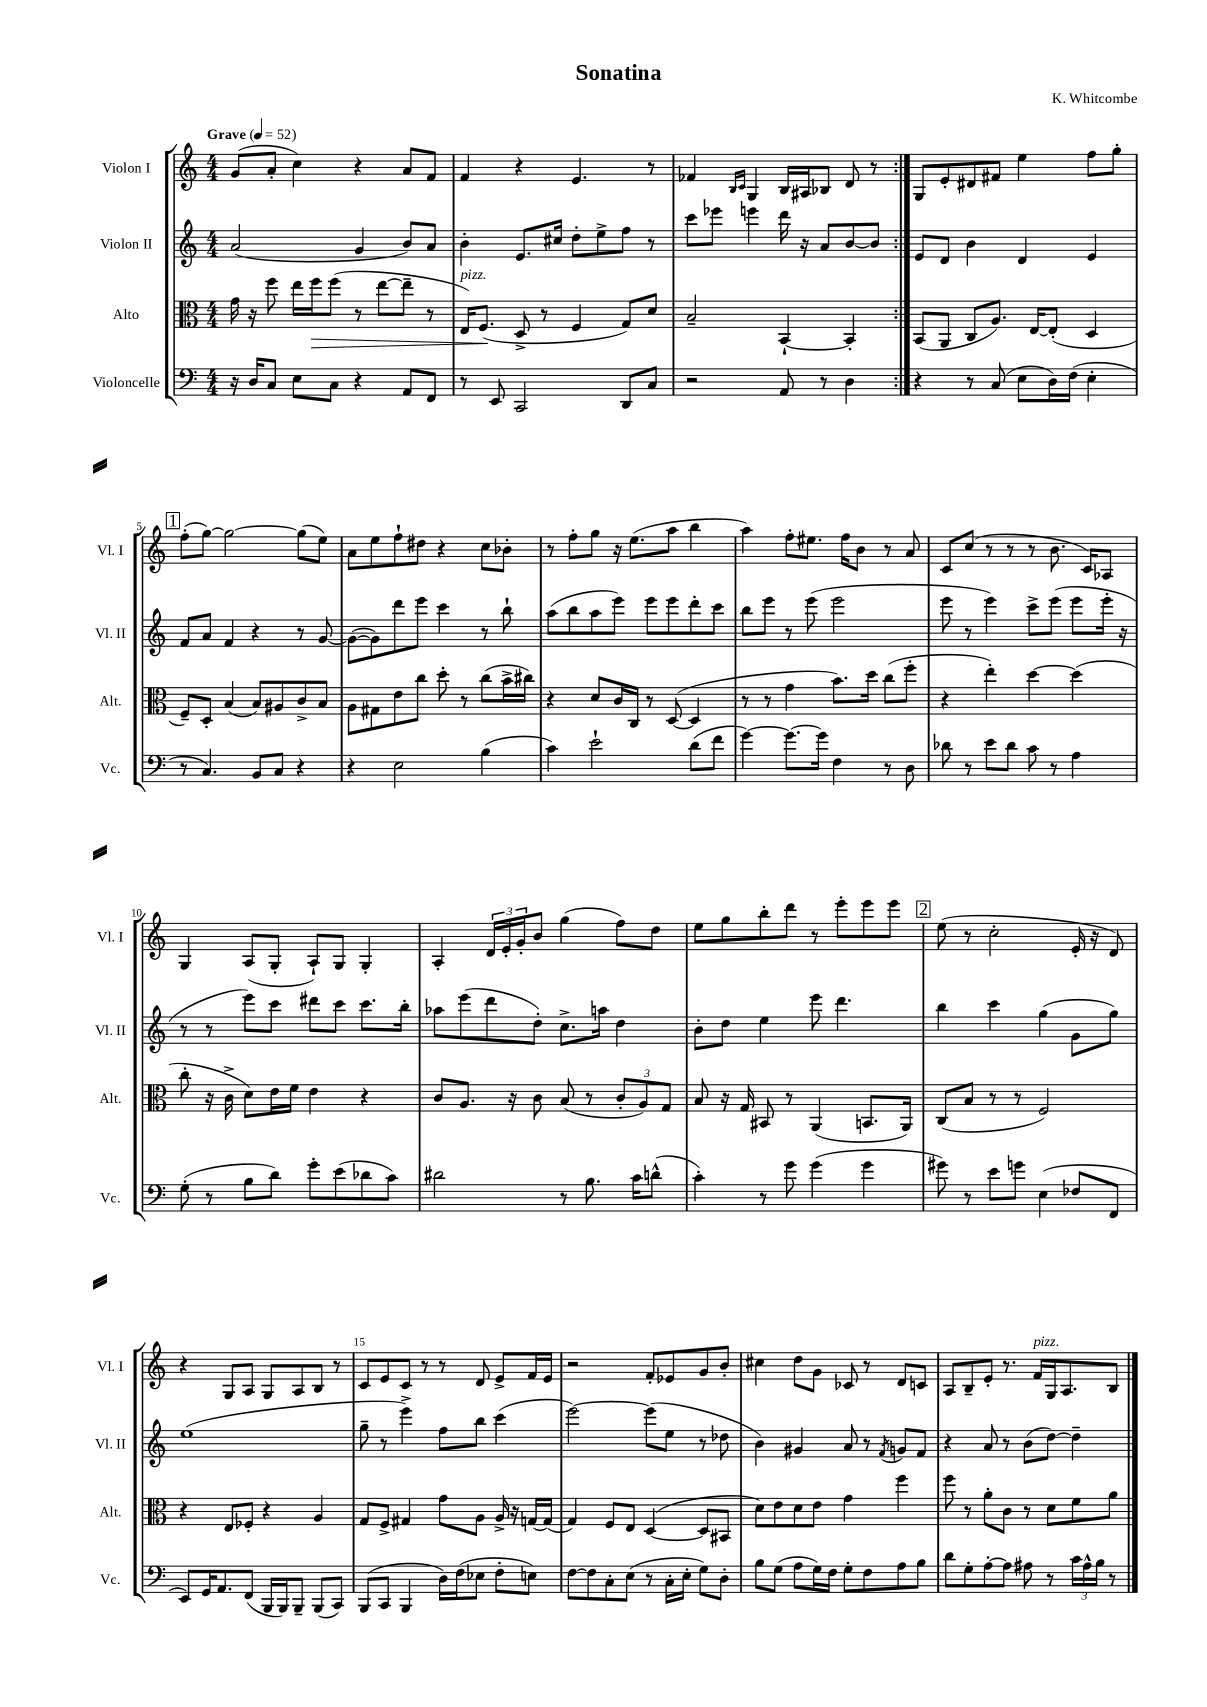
\header { title = "Sonatina" composer = "K. Whitcombe" }
<<
\new StaffGroup <<
\new Staff = "s0" \with { instrumentName = "Violon I" shortInstrumentName = "Vl. I" } {
    \clef treble \key c \major \numericTimeSignature \time 4/4 \tempo "Grave" 4 = 52
    \repeat volta 2 { g'8( a'8-. c''4) r4 a'8 f'8 |
    f'4 r4 e'4. r8 |
    fes'4 \grace { b16 c'16 } g4 b16 ais16 bes8 d'8 r8 | }
    g8 e'8-. dis'8 fis'8 e''4 f''8 g''8-. |
    \mark \markup { \box "1" } f''8-.( g''8~) g''2~ g''8( e''8) |
    a'8 e''8 f''8-! dis''8 r4 c''8 bes'8-. |
    r8 f''8-. g''8 r16 e''8.( a''8 b''4 |
    a''4) f''8-. eis''8. f''16 b'8 r8 a'8 |
    c'8 c''8( r8 r8 r8 b'8. c'16) aes8 |
    g4 a8( g8-. a8-!) g8 g4-. |
    a4-. \tuplet 3/2 { d'16 e'16-. g'16-. } b'8 g''4( f''8) d''8 |
    e''8 g''8 b''8-. d'''8 r8 e'''8-. e'''8 e'''8 |
    \mark \markup { \box "2" } e''8( r8 c''2-. e'16-. r16 d'8) |
    r4 g8 a8 g8 a8 b8 r8 |
    c'8 e'8 c'8 r8 r8 d'8 e'8-> f'16 e'16 |
    r2 f'8-. ees'8 g'8 b'8-. |
    cis''4 d''8 g'8 ces'8 r8 d'8 c'8 |
    a8 b8-- e'8-. r8. f'16^\markup { \italic "pizz." } g16 a8. b8 \bar "|." |
}
\new Staff = "s1" \with { instrumentName = "Violon II" shortInstrumentName = "Vl. II" } {
    \clef treble \key c \major \numericTimeSignature \time 4/4
    \repeat volta 2 { a'2( g'4 b'8) a'8 |
    b'4-. e'8. cis''16 d''8-. e''8-> f''8 r8 |
    c'''8 ees'''8 e'''4 d'''16 r16 a'8 b'8~ b'8 | }
    e'8 d'8 b'4 d'4 e'4 |
    \mark \markup { \box "1" } f'8 a'8 f'4 r4 r8 g'8~ |
    g'8~( g'8) d'''8 e'''8 c'''4 r8 b''8-! |
    a''8( b''8 a''8 e'''8) e'''8 e'''8 d'''8-. c'''8 |
    b''8 e'''8 r8 e'''8( e'''2 |
    e'''8 r8 e'''4) c'''8-> e'''8( e'''8 e'''16-. r16 |
    r8 r8 e'''8) c'''8 dis'''8 c'''8 c'''8. b''16-. |
    aes''8 e'''8( d'''8 d''8-.) c''8.-> a''16 d''4 |
    b'8-. d''8 e''4 e'''8 d'''4. |
    \mark \markup { \box "2" } b''4 c'''4 g''4( g'8 g''8) |
    e''1( |
    g''8-- r8 e'''4->) f''8 b''8 c'''4( |
    e'''2~) e'''8( e''8 r8 des''8 |
    b'4) gis'4 a'8 r8 \acciaccatura { f'8 } g'8 f'8 |
    r4 a'8 r8 b'8( d''8~) d''4-- \bar "|." |
}
\new Staff = "s2" \with { instrumentName = "Alto" shortInstrumentName = "Alt." } {
    \clef alto \key c \major \numericTimeSignature \time 4/4
    \repeat volta 2 { g'16 r16 f''8 e''16 f''16\> f''8( r8 e''8~ e''8-- r8 |
    e16^\markup { \italic "pizz." }) f8.\!( d8-> r8 f4 g8) d'8 |
    b2-- b,4~-! b,4-. | }
    b,8( a,8 c8 a8.) e16~ e8-.( d4 |
    \mark \markup { \box "1" } f8--) d8-. b4( b8) ais8 c'8-> b8 |
    a8 gis8 e'8 c''8 d''8-. r8 c''8( b'16-> cis''16) |
    r4 d'8 c'16 c16 r8 d8~( d4 |
    r8 r8 g'4 b'8.) d''16 c''8( f''8-. |
    r4 e''4-.) d''4~ d''4( |
    c''8-. r16 c'16-> d'8) e'16 f'16 e'4 r4 |
    c'8 a8. r16 c'8 b8( r8 \tuplet 3/2 { c'8-. a8) g8 } |
    b8 r16 g16 bis,8 r8 a,4( b,8. a,16) |
    \mark \markup { \box "2" } c8( b8 r8 r8 f2) |
    r4 e8 fes8-. r4 a4 |
    g8 f8-> gis4 g'8 a8 a16-> r16 g16~ g16( |
    g4) f8 e8 d4~( d8 bis,8 |
    d'8) e'8 d'8 e'8 g'4 f''4 |
    f''8 r8 a'8-. c'8 r8 d'8 f'8 a'8 \bar "|." |
}
\new Staff = "s3" \with { instrumentName = "Violoncelle" shortInstrumentName = "Vc." } {
    \clef bass \key c \major \numericTimeSignature \time 4/4
    \repeat volta 2 { r16 d16 c8 e8 c8 r4 a,8 f,8 |
    r8 e,8 c,2 d,8 c8 |
    r2 a,8 r8 d4 | }
    r4 r8 c8( e8 d16) f16( e4-. |
    \mark \markup { \box "1" } r8 c4.) b,8 c8 r4 |
    r4 e2 b4( |
    c'4) e'2-! d'8( f'8 |
    g'4~) g'8.~ g'16 f4 r8 d8 |
    des'8 r8 e'8 des'8 c'8 r8 a4 |
    g8-.( r8 b8 d'8) g'8-. e'8( des'8 c'8) |
    dis'2 r8 b8. c'16 d'8-^( |
    c'4-.) r8 g'8 g'4( g'4 |
    \mark \markup { \box "2" } gis'8) r8 e'8 g'8 e4( fes8 f,8 |
    e,8) g,16 a,8. f,8( b,,16 b,,16) b,,8-- b,,8( c,8) |
    b,,8( c,8 b,,4 d16) f16( ees8 f8-. e8) |
    f8~ f8 c8-. e8( r8 c16-. e16-. g8) d8-. |
    b8 g8( a8 g16) f16 g8-. f8 a8 b8 |
    d'8 g8-. a8~-. a8 ais8 r8 \tuplet 3/2 { c'16 ais16-^ b16 } r8 \bar "|." |
}
>>
>>
\layout { \context { \Score \override BarNumber.break-visibility = ##(#f #t #t) barNumberVisibility = #(every-nth-bar-number-visible 5) } }
